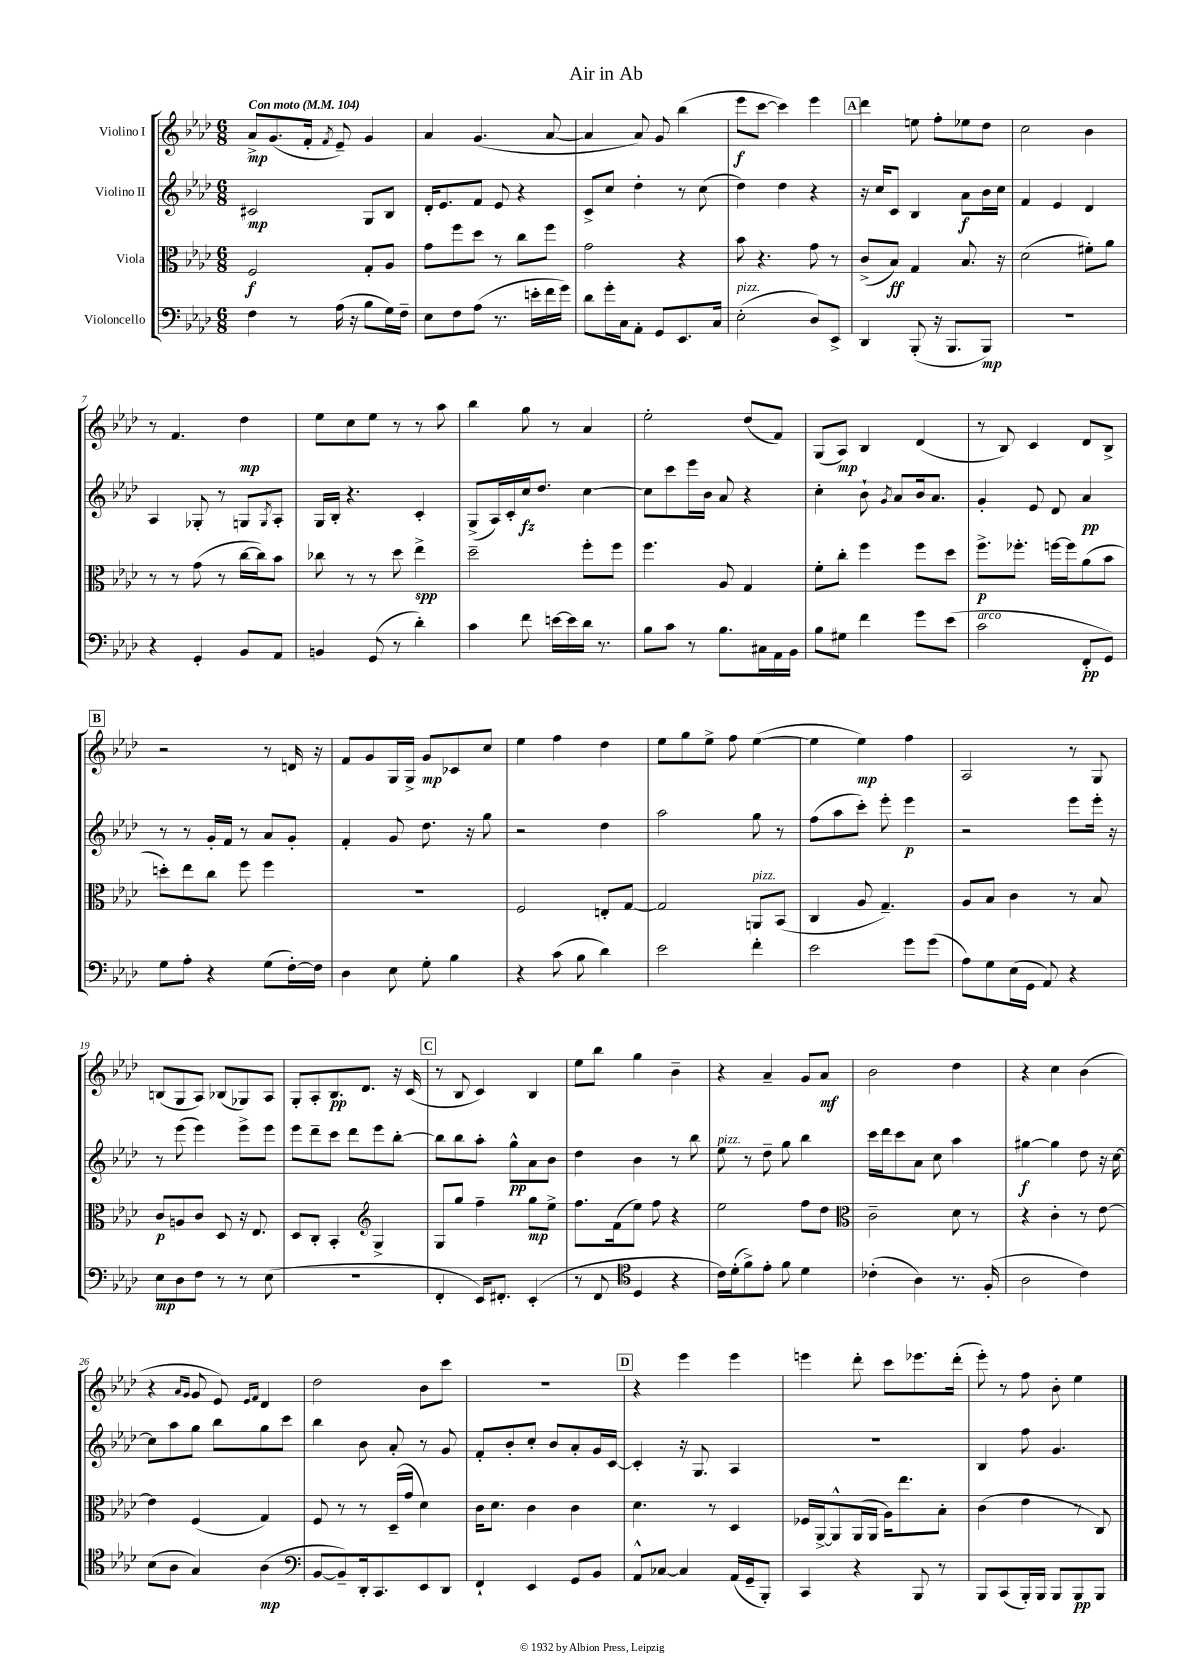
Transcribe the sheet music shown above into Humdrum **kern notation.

**kern	**kern	**kern	**kern
*staff4	*staff3	*staff2	*staff1
*clefF4	*clefC3	*clefG2	*clefG2
*k[b-e-a-d-]	*k[b-e-a-d-]	*k[b-e-a-d-]	*k[b-e-a-d-]
*M6/8	*M6/8	*M6/8	*M6/8
*MM104	*MM104	*MM104	*MM104
4F	2F	2c#	8a-^
.	.	.	(8.g
8r	.	.	.
.	.	.	16f'
.	.	.	8qf
(16A-	.	.	8e-~)
16r	.	.	.
8B-	8G'	8G	4g
16G)	8A-	8B-	.
16F~	.	.	.
=	=	=	=
8E-	8g	16d-'	4a-
.	.	8.e-	.
8F	8ff	.	.
(8A-	8dd-	8f	(4.g
8.r	8r	8e-	.
.	8cc	4r	.
16e'	.	.	.
16f	8ff	.	[8a-
16g)	.	.	.
=	=	=	=
8d-	2g	8c^	4a-]
16g'	.	8cc	.
16C	.	.	.
8AA-'	.	4dd-'	8a-)
8GG	.	.	8g
8.EE-	4r	8r	(4bb-
.	.	(8cc	.
16C	.	.	.
=	=	=	=
(2E-'	8b-	4dd-)	8eee-
.	4.r	.	[8ccc
.	.	4dd-	4ccc])
8D-)	8g	4r	4eee-
8EE-^	8r	.	.
=	=	=	=
4DD-	(8c^	16r	4ddd-
.	.	16cc	.
.	8B-)	8c	.
(8BBB-'	4G	4B-	8ee
16r	.	.	8ff'
8.BBB-	.	.	.
.	8.B-	8a-	8ee-
8BBB-)	.	16b-	8dd-
.	16r	16cc	.
=	=	=	=
2.r	(2d-	4f	2cc
.	.	4e-	.
.	8f#')	4d-	4b-
.	8a-	.	.
=	=	=	=
4r	8r	4A-	8r
.	8r	.	4.f
4GG'	(8g	8G-'	.
.	8r	8r	.
8BB-	[16cc	8G	4dd-
.	16cc])	.	.
.	.	8qG	.
8AA-	8b-	8A-'	.
=	=	=	=
4BB	8cc-	16G	8ee-
.	.	16B-'	.
.	8r	4.r	8cc
(8GG	8r	.	8ee-
8r	8dd-	.	8r
4d-')	4ee-^	4c'	8r
.	.	.	8aa-
=	=	=	=
4c	2dd-~	(8G^	4bb-
.	.	16A-)	.
.	.	16c'	.
8f	.	16cc	8gg
.	.	8.dd-	.
[16e	.	.	8r
16e]	.	.	.
16d-	8ff'	[4cc	4a-
8.r	.	.	.
.	8ff	.	.
=	=	=	=
8B-	4.ff	8cc]	2ee-'
8c	.	8ccc	.
8r	.	16eee-	.
.	.	16b-	.
8.B-	8A-	8a-	.
.	4G	4r	(8dd-
16C#	.	.	.
16AA-	.	.	8f)
16BB-	.	.	.
=	=	=	=
8B-	8f'	4cc'	(8G
8G#	8cc'	.	8A-)
4f	4ff	8b-`	4B-
.	.	8qg	.
.	.	8a-	.
8g	8ff	16b-	(4d-
.	.	8.a-	.
(8e-	8dd-	.	.
=	=	=	=
2c	8.ff^	4g'	8r
.	.	.	8B-)
.	8.ff-'	.	.
.	.	8e-	4c
.	[16ff	8d-	.
.	16ff]	.	.
8FF'	(8a-	4a-	8d-
8GG)	8b-	.	8B-^
=	=	=	=
8G	8dd')	8r	2r
8A-'	8ee-	8r	.
4r	8cc	16g'	.
.	.	16f	.
.	8ff	8r	.
(8G	4ff	8a-	8r
[16F')	.	8g'	16d
16F]	.	.	16r
=	=	=	=
4D-	2.r	4f'	8f
.	.	.	8g
8E-	.	8g	16G
.	.	.	16G^
8G'	.	8.dd-	8g
4B-	.	.	8c-
.	.	16r	.
.	.	8gg	8cc
=	=	=	=
4r	2F	2r	4ee-
(8c	.	.	4ff
8B-	.	.	.
4d-)	8E'	4dd-	4dd-
.	[8G	.	.
=	=	=	=
2e-	2G]	2aa-	8ee-
.	.	.	8gg
.	.	.	8ee-^
.	.	.	8ff
4f'	8AA	8gg	([4ee-
.	(8BB-	8r	.
=	=	=	=
2e-	4C	(8ff	4ee-]
.	.	8aa-	.
.	8A-	8ccc')	4ee-)
.	4.G~)	8eee-'	.
8g	.	4eee-	4ff
(8g	.	.	.
=	=	=	=
8A-)	8A-	2r	2A-
8G	8B-	.	.
(16E-	4c	.	.
16GG	.	.	.
8AA-)	.	.	.
4r	8r	8eee-	8r
.	8B-	16eee-'	8G
.	.	16r	.
=	=	=	=
8E-	8c	8r	(8B
8D-	8A	(8eee-	8G
8F	8c	4eee-)	8A-)
8r	8D-	.	(8B-
8r	16r	8eee-^	8G-)
.	8.E-	.	.
(8E-	.	8eee-	8A-
=	=	=	=
2.r	8D-	8eee-	8G'
.	8C'	8ddd-~	8A-'
.	4BB-'	8ccc	8.B-
.	.	8ddd-	.
.	.	.	8.d-
*	*clefG2	*	*
.	4G^	8eee-	.
.	.	[8bb-'	16r
.	.	.	(16c
=	=	=	=
4FF'	8G	8bb-]	8r
.	8gg	8bb-	8B-
16EE-)	4ff~	8aa-'	4c)
8.FF#'	.	.	.
.	.	8gg^^	.
(4EE-'	8gg	8a-	4B-
.	8ee-^	8b-	.
=	=	=	=
8r	8.ff	4dd-	8ee-
8FF	.	.	8bb-
.	(16f	.	.
*clefC4	*	*	*
4D-	8ee-)	4b-	4gg
.	8ff	.	.
4r	4r	8r	4b-~
.	.	8bb-	.
=	=	=	=
16c)	2ee-	8ee-	4r
(16d-'	.	.	.
8f^)	.	8r	.
8e-'	.	8dd-~	4a-~
8f	.	8gg	.
4d-	8ff	4bb-	8g
.	8dd-	.	8a-
=	=	=	=
*	*clefC3	*	*
(4c-'	2c~	16ccc	2b-
.	.	16ddd-	.
.	.	8ccc	.
4A-)	.	8a-	.
.	.	8cc	.
8.r	8d-	4aa-	4dd-
.	8r	.	.
(16F'	.	.	.
=	=	=	=
2A-	4r	[4gg#	4r
.	4c'	4gg#]	4cc
4c)	8r	8dd-	(4b-
.	[8e-	16r	.
.	.	[16cc	.
=	=	=	=
(8B-	4e-]	8cc]	4r
8A-	.	8aa-	.
.	.	.	16qqa-
.	.	.	16qqg
4G)	(4F	8gg	8g
.	.	8bb-	8e-)
.	.	.	16qqe-
.	.	.	16qqf
(4A-	4G)	8gg	4d-
.	.	8ccc	.
=	=	=	=
*clefF4	*	*	*
[8BB-	8F	4bb-	2dd-
8BB-~])	8r	.	.
16DD-'	8r	8b-	.
8.CC	.	.	.
.	(16D-~	8a-'	.
.	16g	.	.
8EE-	4d-)	8r	8b-
8DD-	.	8g	8ccc
=	=	=	=
4FF`	16c	8f'	2.r
.	8.d-	.	.
.	.	8b-'	.
4EE-	4c	8cc'	.
.	.	8b-	.
8GG	4c	8a-'	.
8BB-	.	16g	.
.	.	[16c	.
=	=	=	=
8AA-^^	4.d-	4c']	4r
[8C-	.	.	.
4C-]	.	16r	4eee-
.	.	8.G	.
.	8r	.	.
(16AA-	4D-	4A-	4eee-
16GG~	.	.	.
8BBB-')	.	.	.
=	=	=	=
4CC	16F-	2.r	4eee
.	[16AA-^	.	.
.	8AA-^^]	.	.
4r	(16AA-	.	8ddd-'
.	16AA-	.	.
.	16A-)	.	8ccc
.	8.ee-	.	.
8BBB-	.	.	8.eee-
8r	8B-'	.	.
.	.	.	(16ddd-'
=	=	=	=
8BBB-	(4c	4B-	8eee-')
(8CC	.	.	8r
16BBB-')	4e-	8ff	8ff
16BBB-	.	.	.
8BBB-	.	4.g	8b-'
8BBB-	8r	.	4ee-
8BBB-	8C)	.	.
==	==	==	==
*-	*-	*-	*-
